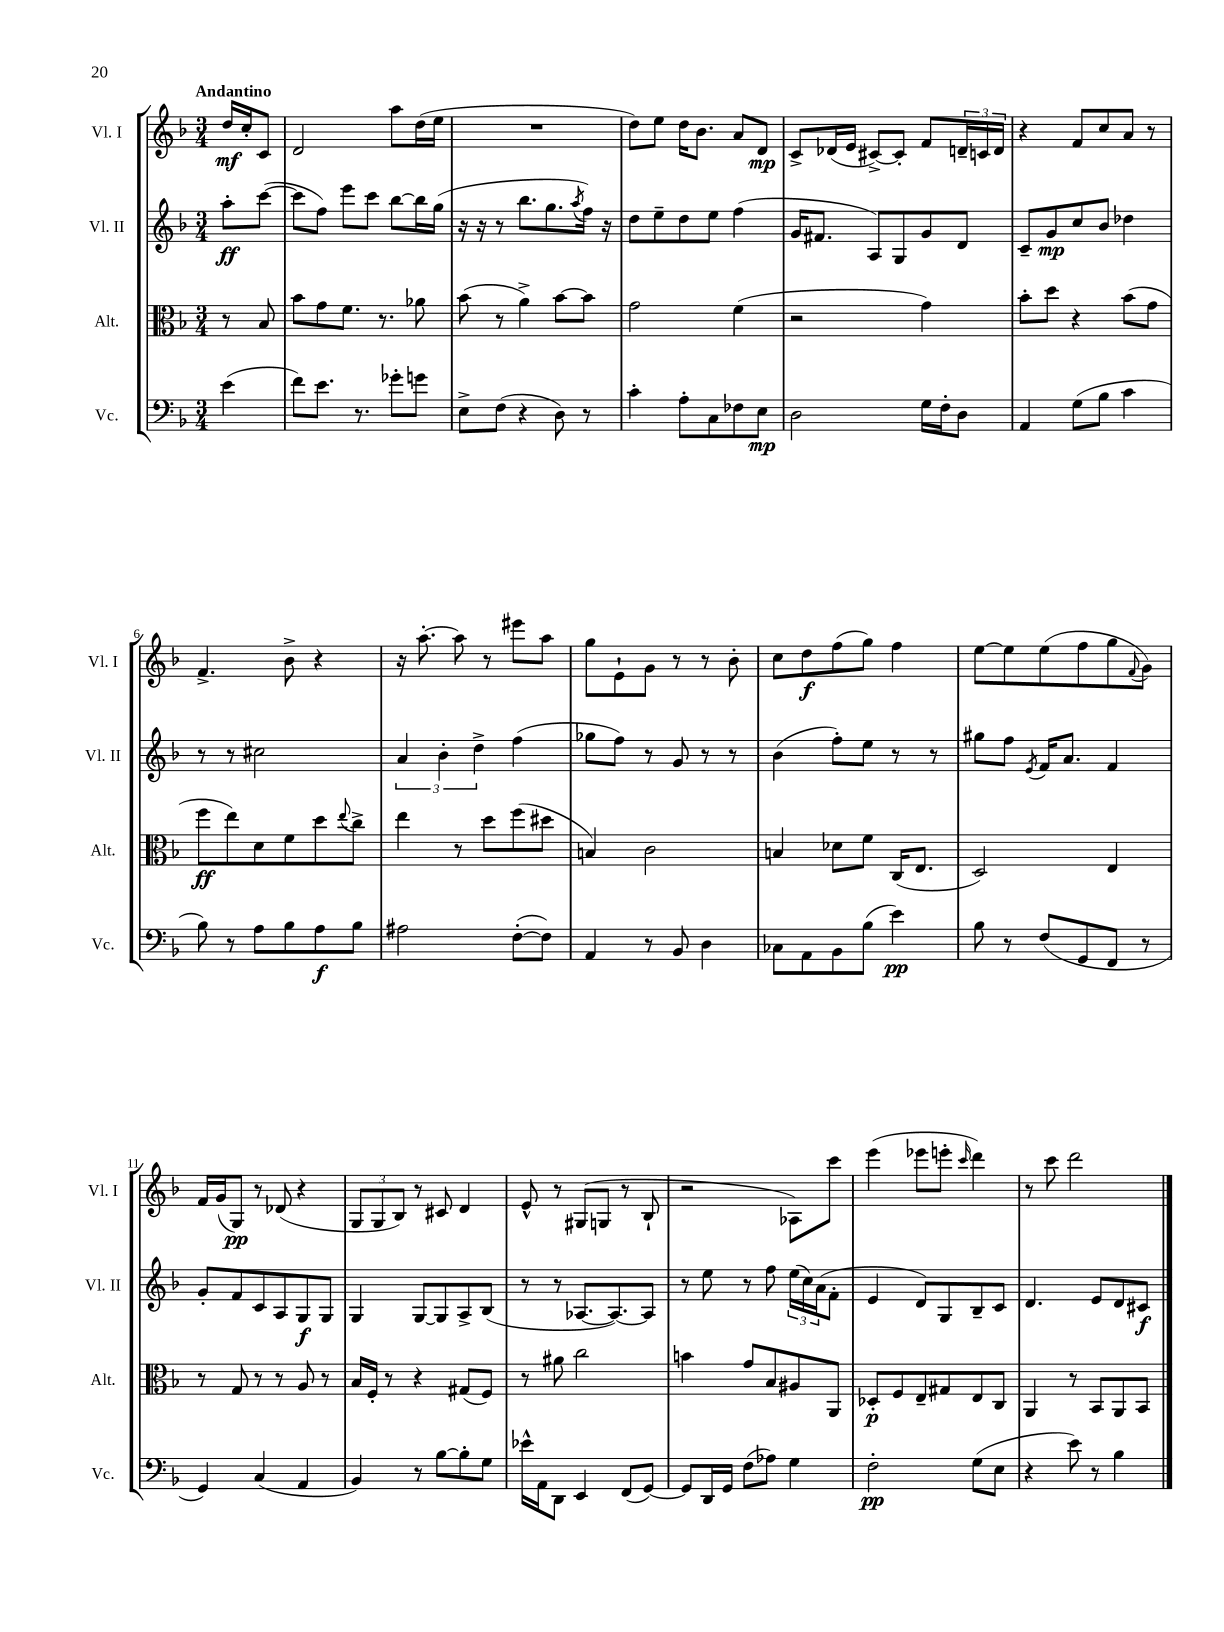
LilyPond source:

<<
\new StaffGroup <<
\new Staff = "s0" \with { instrumentName = "Vl. I" shortInstrumentName = "Vl. I" } {
    \clef treble \key f \major \numericTimeSignature \time 3/4 \partial 4 \tempo "Andantino"
    d''16\mf c''16-. c'8 |
    d'2 a''8 d''16( e''16 |
    R2. |
    d''8) e''8 d''16 bes'8. a'8 d'8\mp |
    c'8-> des'16( e'16 cis'8~->) cis'8-. f'8 \tuplet 3/2 { d'16-- c'16 d'16 } |
    r4 f'8 c''8 a'8 r8 |
    f'4.-> bes'8-> r4 |
    r16 a''8.~-. a''8 r8 eis'''8 a''8 |
    g''8 e'8-! g'8 r8 r8 bes'8-. |
    c''8 d''8\f f''8( g''8) f''4 |
    e''8~ e''8 e''8( f''8 g''8 \appoggiatura { f'8 } g'8) |
    f'16 g'16( g8\pp) r8 des'8( r4 |
    \tuplet 3/2 { g8 g8 bes8) } r8 cis'8 d'4 |
    e'8-^ r8 gis8( g8 r8 bes8-! |
    r2 aes8) c'''8 |
    e'''4( ees'''8 e'''8-. \grace { c'''16 } d'''4) |
    r8 c'''8 d'''2 \bar "|." |
}
\new Staff = "s1" \with { instrumentName = "Vl. II" shortInstrumentName = "Vl. II" } {
    \clef treble \key f \major \numericTimeSignature \time 3/4 \partial 4
    a''8-.\ff c'''8~( |
    c'''8 f''8) e'''8 c'''8 bes''8~ bes''16 g''16( |
    r16 r16 r8 bes''8. g''8. \acciaccatura { a''8 } f''16) r16 |
    d''8 e''8-- d''8 e''8 f''4( |
    g'16 fis'8. a8) g8 g'8 d'8 |
    c'8-- g'8\mp c''8 bes'8 des''4 |
    r8 r8 cis''2 |
    \tuplet 3/2 { a'4 bes'4-. d''4-> } f''4( |
    ges''8 f''8) r8 g'8 r8 r8 |
    bes'4( f''8-.) e''8 r8 r8 |
    gis''8 f''8 \acciaccatura { e'8 } f'16 a'8. f'4 |
    g'8-. f'8 c'8 a8 g8\f g8 |
    g4 g8~ g8 a8-> bes8( |
    r8 r8 aes8.~ aes8.~) aes8 |
    r8 e''8 r8 f''8 \tuplet 3/2 { e''16( c''16) a'16( } f'8-. |
    e'4 d'8) g8 bes8-- c'8 |
    d'4. e'8 d'8 cis'8\f \bar "|." |
}
\new Staff = "s2" \with { instrumentName = "Alt." shortInstrumentName = "Alt." } {
    \clef alto \key f \major \numericTimeSignature \time 3/4 \partial 4
    r8 bes8 |
    bes'8 g'8 f'8. r8. aes'8 |
    bes'8( r8 a'4->) bes'8~ bes'8 |
    g'2 f'4( |
    r2 g'4) |
    bes'8-. d''8 r4 bes'8( g'8 |
    f''8\ff e''8) d'8 f'8 d''8 \appoggiatura { e''8 } c''8-> |
    e''4 r8 d''8 f''8( dis''8 |
    b4) c'2 |
    b4 des'8 f'8 c16( e8. |
    d2) e4 |
    r8 g8 r8 r8 a8 r8 |
    bes16 f16-. r8 r4 gis8( f8) |
    r8 ais'8 c''2 |
    b'4 g'8 bes8 ais8 a,8 |
    des8-.\p f8 e8-- gis8 e8 c8 |
    a,4 r8 bes,8 a,8 bes,8 \bar "|." |
}
\new Staff = "s3" \with { instrumentName = "Vc." shortInstrumentName = "Vc." } {
    \clef bass \key f \major \numericTimeSignature \time 3/4 \partial 4
    e'4( |
    f'8) e'8. r8. ges'8-. g'8 |
    e8-> f8( r4 d8) r8 |
    c'4-. a8-. c8 fes8 e8\mp |
    d2 g16 f16-. d8 |
    a,4 g8( bes8 c'4 |
    bes8) r8 a8 bes8 a8\f bes8 |
    ais2 f8~-.( f8) |
    a,4 r8 bes,8 d4 |
    ces8 a,8 bes,8 bes8( e'4\pp) |
    bes8 r8 f8( g,8 f,8 r8 |
    g,4) c4( a,4 |
    bes,4) r8 bes8~ bes8-. g8 |
    ees'16-^ a,16 d,8 e,4 f,8( g,8~) |
    g,8 d,16 g,16 f8( aes8) g4 |
    f2-.\pp g8( e8 |
    r4 e'8) r8 bes4 \bar "|." |
}
>>
>>
